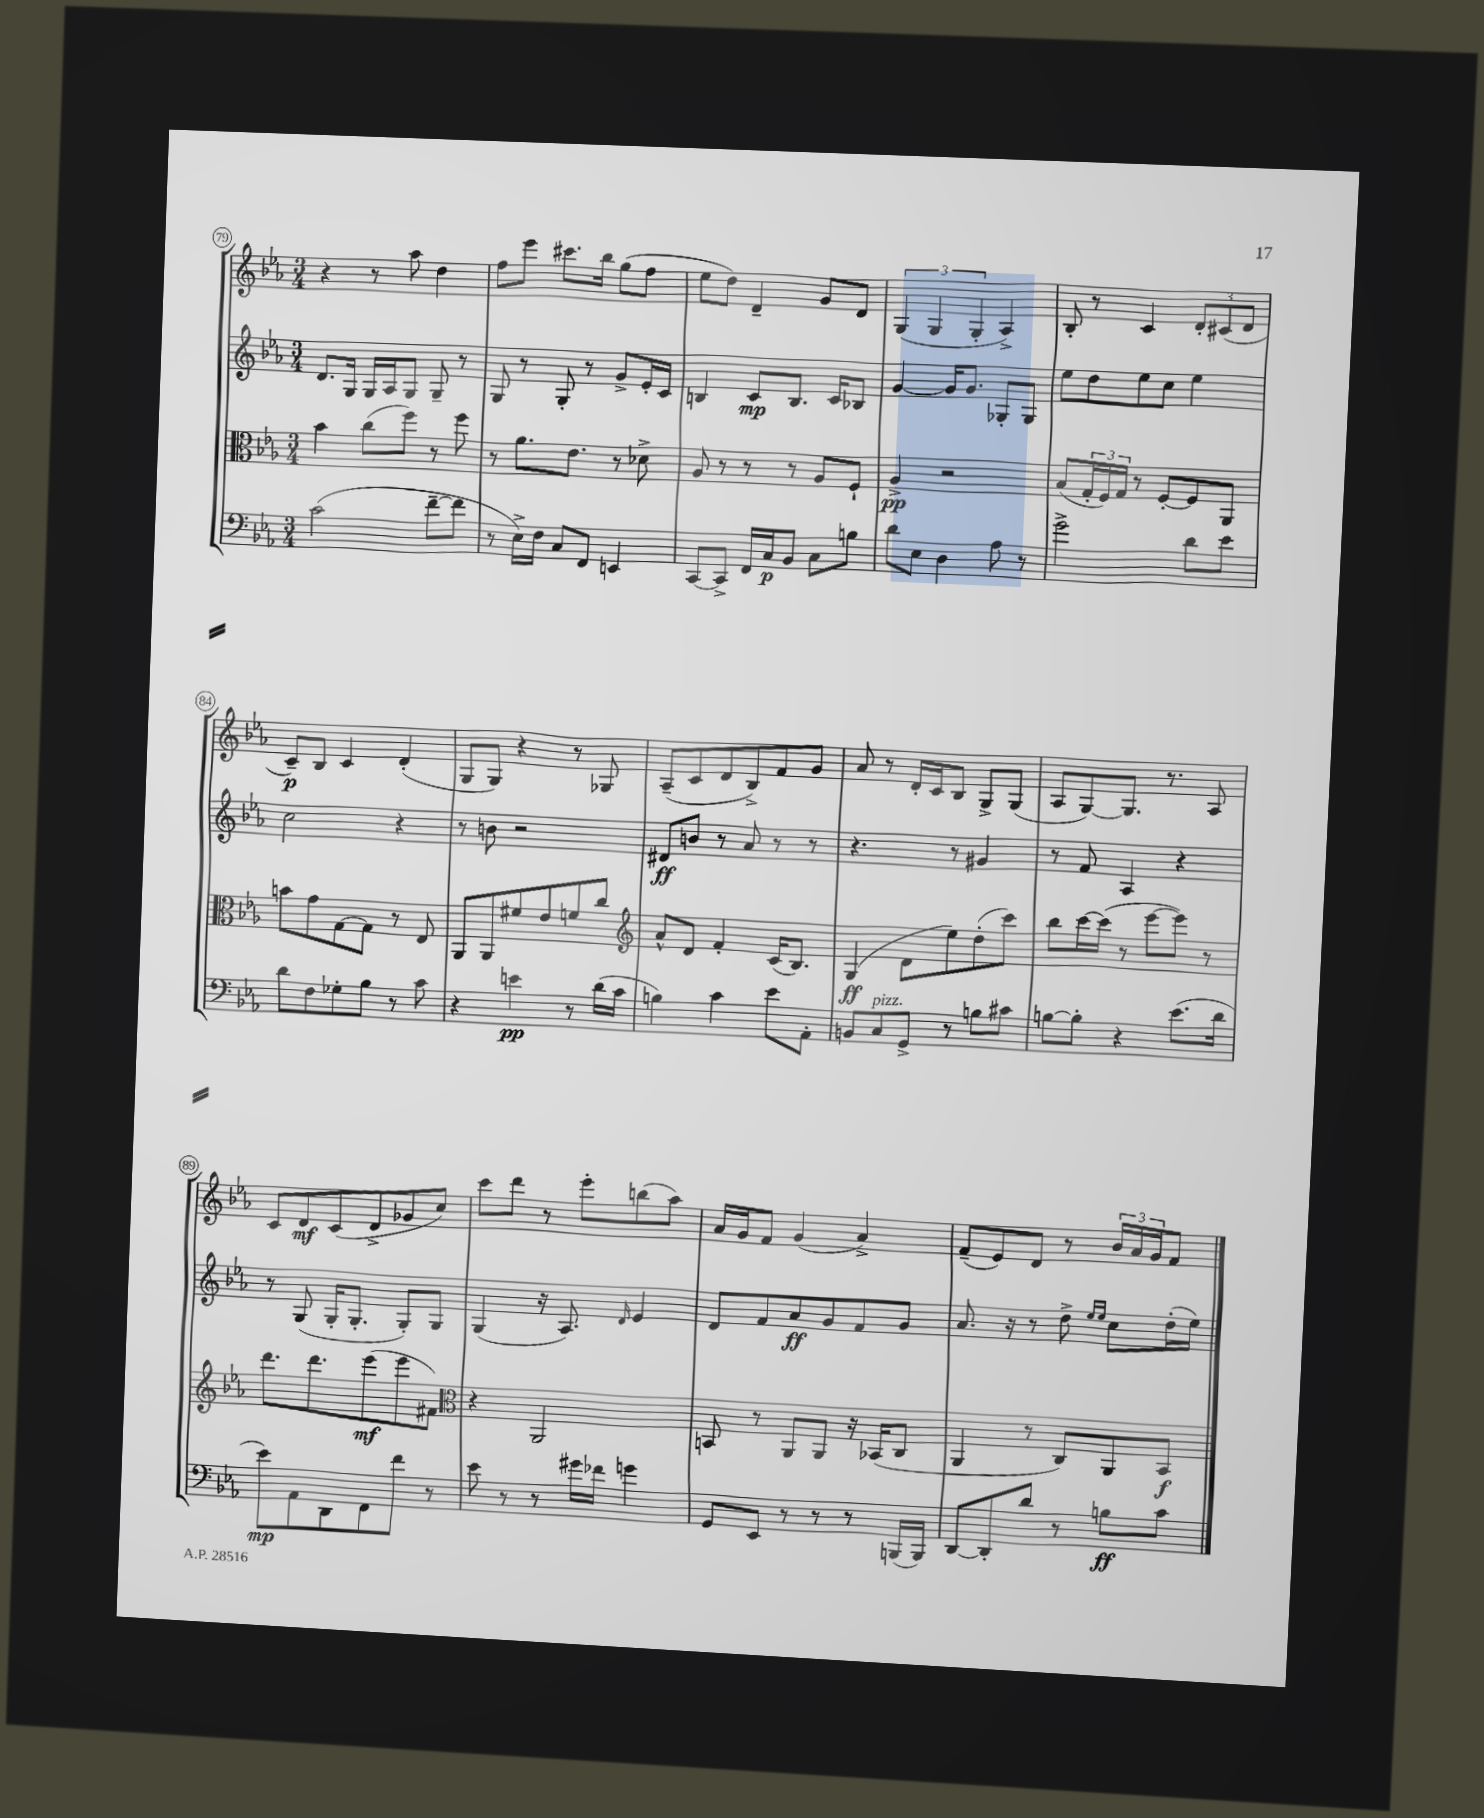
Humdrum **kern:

**kern	**dynam	**kern	**dynam	**kern	**dynam	**kern	**dynam
*part4	*part4	*part3	*part3	*part2	*part2	*part1	*part1
*staff4	*staff4	*staff3	*staff3	*staff2	*staff2	*staff1	*staff1
*clefF4	*	*clefC3	*	*clefG2	*	*clefG2	*
*k[b-e-a-]	*	*k[b-e-a-]	*	*k[b-e-a-]	*	*k[b-e-a-]	*
*M3/4	*	*M3/4	*	*M3/4	*	*M3/4	*
=79	=79	=79	=79	=79	=79	=79	=79
(2c\	.	4b-\	.	8.d/L	.	4r	.
.	.	.	.	16G/Jk	.	.	.
.	.	(8cc\L	.	16G/LL	.	8r	.
.	.	.	.	16A-/J	.	.	.
.	.	8ff\J)	.	8G/J	.	8aa-\	.
[8f~\L	.	8r	.	8G~/	.	4dd\	.
8f\J]	.	8ff\	.	8r	.	.	.
=80	=80	=80	=80	=80	=80	=80	=80
8r	.	8r	.	8G/	.	8ff\L	.
16E-^\LL)	.	8.a-\L	.	8r	.	8eee-\J	.
16F\JJ	.	.	.	.	.	.	.
8C/L	.	.	.	8G'/	.	8.ccc#X\L	.
.	.	8.e-\J	.	.	.	.	.
8FF/J	.	.	.	8r	.	.	.
.	.	.	.	.	.	16bb-\Jk	.
4EEn/	.	8r	.	8g^/L	.	(8gg\L	.
.	.	8d-X^\	.	16e-'/L	.	8ff\J	.
.	.	.	.	16c/JJ	.	.	.
=81	=81	=81	=81	=81	=81	=81	=81
[8CC/L	.	8A-/	.	4Bn/	.	8ee-\L	.
8CC^/J]	.	8r	.	.	.	8dd\J)	.
16FF/LL	.	8r	.	8c/L	mp	4d~/	.
16C/J	p	.	.	.	.	.	.
8BB-/J	.	8r	.	8.B/J	.	.	.
8C\L	.	8A-/L	.	.	.	8g/L	.
.	.	.	.	16c/KL	.	.	.
8Bn\J	.	8F`/J	.	8B-X/J	.	8d/J	.
=82	=82	=82	=82	=82	=82	=82	=82
8d\L	.	4A-^/	pp	[4g/	.	(6G/	.
8E-\J	.	.	.	.	.	.	.
.	.	.	.	.	.	6G/	.
4D\	.	2r	.	16g/KL]	.	.	.
.	.	.	.	8.g/J	.	.	.
.	.	.	.	.	.	6G'/	.
8A-\	.	.	.	8G-X'/L	.	4A-^/)	.
8r	.	.	.	8G-/J	.	.	.
=83	=83	=83	=83	=83	=83	=83	=83
2g^\	.	(8B-/L	.	8ee-\L	.	8B-'/	.
.	.	24G'/L	.	8dd\	.	8r	.
.	.	24F/)	.	.	.	.	.
.	.	24G/JJ	.	.	.	.	.
.	.	8r	.	8ee-\	.	4c/	.
.	.	[8F'/L	.	8cc\J	.	.	.
8d\L	.	8F/]	.	4ee-\	.	12d'/L	.
.	.	.	.	.	.	(12c#X/	.
8e-\J	.	8AA-/J	.	.	.	.	.
.	.	.	.	.	.	12d/J	.
!!LO:LB:g=z
=84	=84	=84	=84	=84	=84	=84	=84
8d\L	.	8bn\L	.	2cc\	.	8c~/L)	p
8F\	.	8g\	.	.	.	8B-/J	.
8G-X'\	.	[8G\	.	.	.	4c/	.
8B-\J	.	8G\J]	.	.	.	.	.
8r	.	8r	.	4r	.	(4d'/	.
8c\	.	8E-/	.	.	.	.	.
=85	=85	=85	=85	=85	=85	=85	=85
4r	.	8AA-/L	.	8r	.	8G/L	.
.	.	8AA-/	.	8bn\	.	8G/J)	.
4en\	pp	8f#X/	.	2r	.	4r	.
.	.	8e-/	.	.	.	.	.
8r	.	8fn/	.	.	.	8r	.
(16d\LL	.	8cc/J	.	.	.	8G-X/	.
16c\JJ	.	.	.	.	.	.	.
=86	=86	=86	=86	=86	=86	=86	=86
*	*	*clefG2	*	*	*	*	*
4Bn\)	.	8a-^^/L	.	8d#X/L	ff	(8A-~/L	.
.	.	8d/J	.	8bn/J	.	8c/	.
4c\	.	4f'/	.	8r	.	8d/	.
.	.	.	.	8a-/	.	8B-^/)	.
8e-\L	.	(16c/KL	.	8r	.	8f/	.
.	.	8.B-/J)	.	.	.	.	.
8AA-'\J	.	.	.	8r	.	8g/J	.
=87	=87	=87	=87	=87	=87	=87	=87
8BBn/L	.	(4G/	ff	4.r	.	8a-/	.
!LO:TX:a:i:t=pizz.	!	!	!	!	!	!	!
8C/	.	.	.	.	.	8r	.
8GG^/J	.	8d\L	.	.	.	16d'/LL	.
.	.	.	.	.	.	16c/J	.
8r	.	8ee-\)	.	8r	.	8B-/J	.
8Bn\L	.	(8dd'\	.	4g#X/	.	8G^/L	.
8c#X\J	.	8ccc\J)	.	.	.	(8G/J	.
=88	=88	=88	=88	=88	=88	=88	=88
[8Bn\L	.	8bb-\L	.	8r	.	8A-/L	.
8B'\J]	.	[16ccc\L	.	8f/	.	[8G/)	.
.	.	(16ccc\JJ]	.	.	.	.	.
4r	.	8r	.	4A-/	.	8.G/J]	.
.	.	[8eee-\L	.	.	.	.	.
.	.	.	.	.	.	8.r	.
(8.e-\L	.	8eee-\J])	.	4r	.	.	.
.	.	8r	.	.	.	8A-/	.
16d\Jk	.	.	.	.	.	.	.
!!LO:LB:g=z
=89	=89	=89	=89	=89	=89	=89	=89
8e-\L)	mp	8.ddd\L	.	8r	.	8c/L	.
8AA-\	.	.	.	(8G/	.	8d/	mf
.	.	8.ddd\	.	.	.	.	.
8DD\	.	.	.	16G'/KL	.	(8c/	.
.	.	.	.	8.G'/J	.	.	.
8FF\	.	(8eee-\	mf	.	.	8d^/	.
8f\J	.	8eee-\	.	8G'/L)	.	8g-X/	.
8r	.	8f#X\J)	.	8G/J	.	8cc/J)	.
=90	=90	=90	=90	=90	=90	=90	=90
*	*	*clefC3	*	*	*	*	*
8e-\	.	4r	.	(4G/	.	8ccc\L	.
8r	.	.	.	.	.	8ddd\J	.
8r	.	2AA-/	.	16r	.	8r	.
.	.	.	.	8.A-/)	.	.	.
16g#X\LL	.	.	.	.	.	8eee-'\L	.
16f-X\JJ	.	.	.	.	.	.	.
.	.	.	.	16qqd/	.	.	.
4gn\	.	.	.	4e-/	.	(8bbn\	.
.	.	.	.	.	.	8aa-\J)	.
=91	=91	=91	=91	=91	=91	=91	=91
8GG/L	.	8BBn/	.	8d/L	.	16a-/LL	.
.	.	.	.	.	.	16g/J	.
8EE-/J	.	8r	.	8f/	.	8f/J	.
8r	.	8AA-/L	.	8a-/	ff	(4g/	.
8r	.	8AA-/J	.	8g/	.	.	.
8r	.	16r	.	8f/	.	4a-^/)	.
.	.	(16BB-X/KL	.	.	.	.	.
(16BBBn/LL	.	8C/J	.	8g/J	.	.	.
16BBB/JJ)	.	.	.	.	.	.	.
=92	=92	=92	=92	=92	=92	=92	=92
[8DD/L	.	4AA-/	.	8.a-/	.	(8f~/L	.
8DD'/]	.	.	.	.	.	8e-/)	.
.	.	.	.	16r	.	.	.
8d/J	.	8r	.	8r	.	8d/J	.
8r	.	8C/L)	.	8dd^\	.	8r	.
.	.	.	.	16qqee-/LL	.	.	.
.	.	.	.	16qqee-/JJ	.	.	.
8Bn\L	ff	8AA-/	.	8cc\L	.	24b-/LL	.
.	.	.	.	.	.	24a-/	.
.	.	.	.	.	.	24g/J	.
8c\J	.	8BB-/J	f	(16dd'\L	.	8f/J	.
.	.	.	.	16ee-\JJ)	.	.	.
==	==	==	==	==	==	==	==
*-	*-	*-	*-	*-	*-	*-	*-
